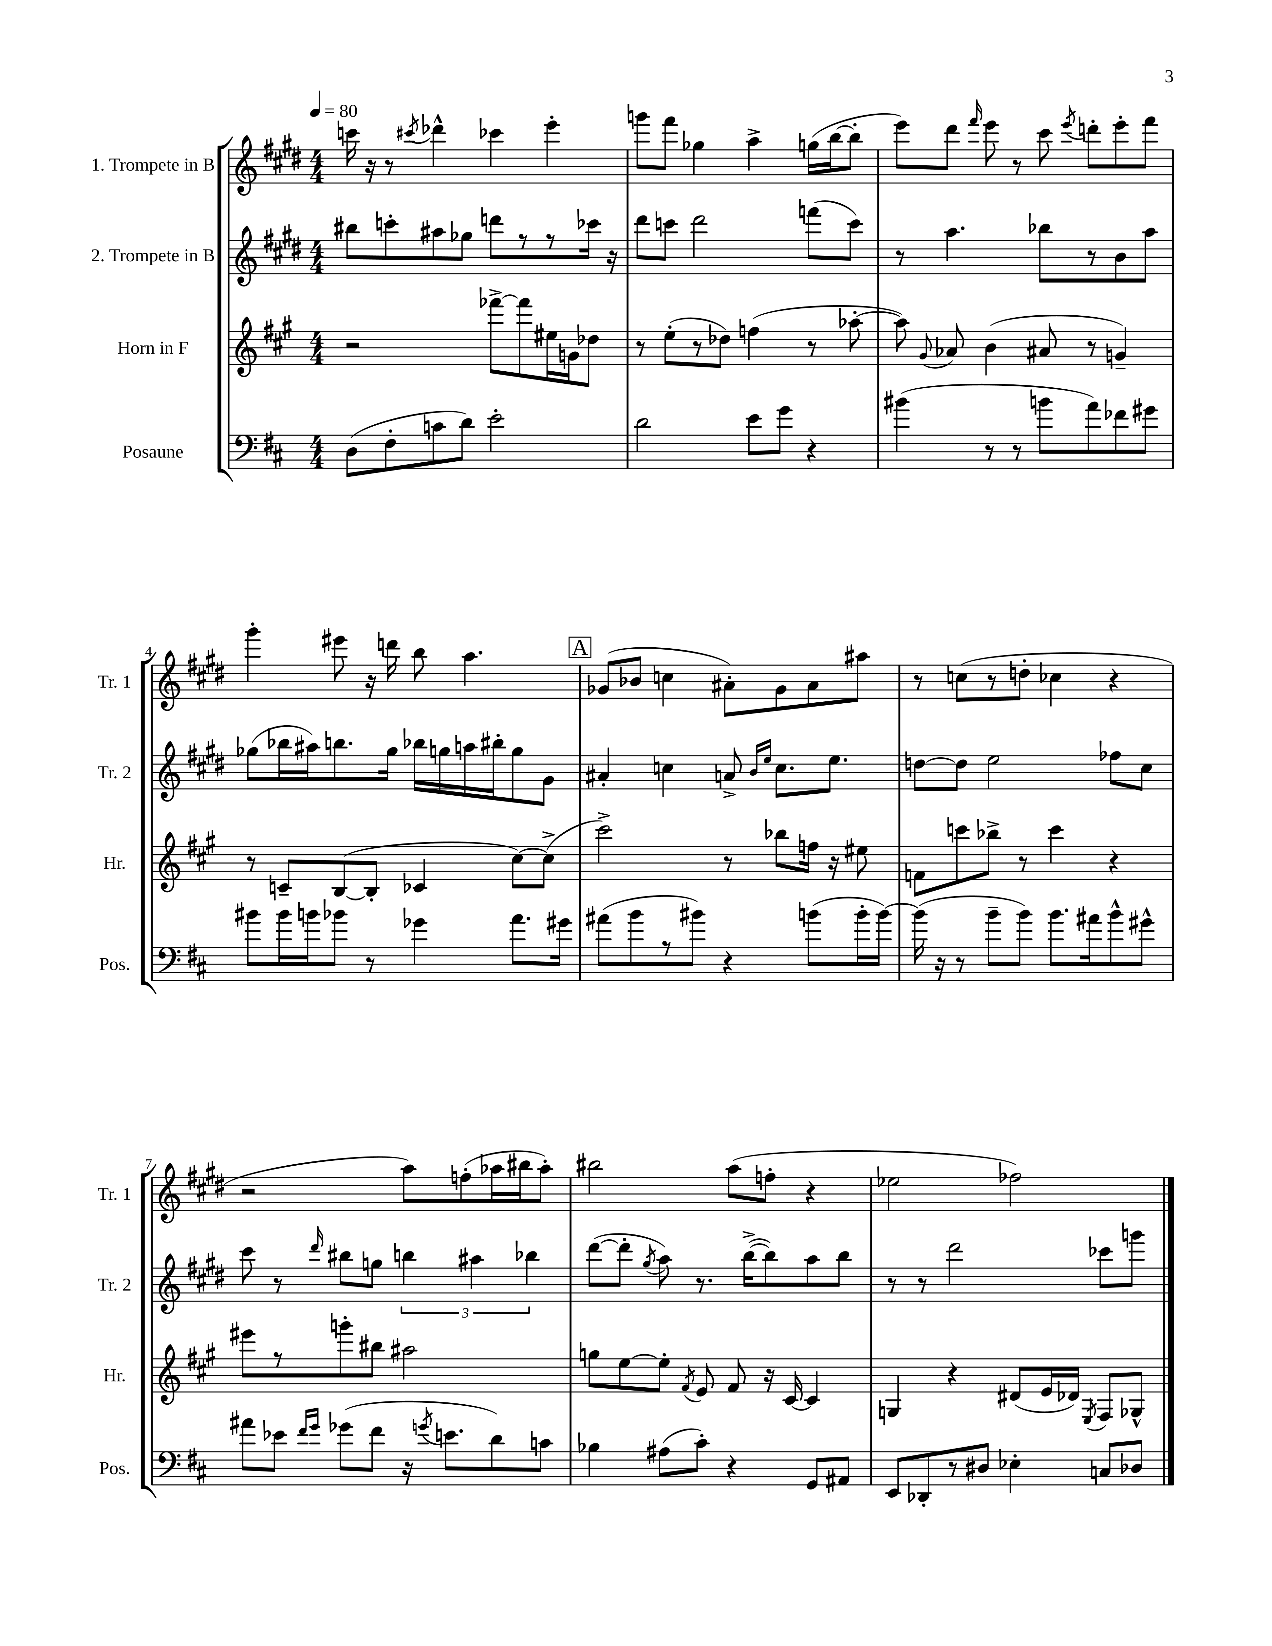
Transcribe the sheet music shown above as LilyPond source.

<<
\new StaffGroup <<
\new Staff = "s0" \with { instrumentName = "1. Trompete in B" shortInstrumentName = "Tr. 1" } {
    \clef treble \key e \major \numericTimeSignature \time 4/4 \tempo 4 = 80
    \autoBeamOff c'''16 r16 r8 \acciaccatura { cis'''8 } des'''4-^ ces'''4 e'''4-. |
    g'''8[ fis'''8] ges''4 a''4-> g''16[( b''16~ b''8]-. |
    e'''8[) dis'''8] \grace { fis'''16 } e'''8 r8 cis'''8 \acciaccatura { e'''8 } d'''8[-. e'''8-. fis'''8] |
    gis'''4-. eis'''8 r16 d'''16 b''8 a''4. |
    \mark \markup { \box "A" } ges'8[( bes'8] c''4 ais'8[-.) ges'8 ais'8 ais''8] |
    r8 c''8[( r8 d''8]-. ces''4 r4 |
    r2 a''8[) f''8-.( aes''16 bis''16 aes''8]-.) |
    bis''2 a''8[( f''8]-. r4 |
    ees''2 fes''2) \bar "|." |
}
\new Staff = "s1" \with { instrumentName = "2. Trompete in B" shortInstrumentName = "Tr. 2" } {
    \clef treble \key e \major \numericTimeSignature \time 4/4
    \autoBeamOff bis''8[ c'''8-. ais''8 ges''8] d'''8[ r8 r8 ces'''16] r16 |
    dis'''8[ c'''8] dis'''2 f'''8[( c'''8]) |
    r8 a''4. bes''8[ r8 b'8 a''8] |
    ges''8[( bes''16 ais''16) b''8. ges''16] bes''16[ g''16 a''16 bis''16-. g''8 gis'8] |
    \mark \markup { \box "A" } ais'4-. c''4 a'8-> \grace { b'16[ e''16] } c''8.[ e''8.] |
    d''8[~ d''8] e''2 fes''8[ cis''8] |
    cis'''8 r8 \grace { dis'''16 } bis''8[ g''8] \tuplet 3/2 { b''4 ais''4 bes''4 } |
    dis'''8[~( dis'''8]-. \acciaccatura { gis''8 } a''8) r8. b''16[~->( b''8) a''8 b''8] |
    r8 r8 dis'''2 ces'''8[ g'''8] \bar "|." |
}
\new Staff = "s2" \with { instrumentName = "Horn in F" shortInstrumentName = "Hr." } {
    \clef treble \key a \major \numericTimeSignature \time 4/4
    \autoBeamOff r2 fes'''8[~-> fes'''8 eis''16 g'16 des''8] |
    r8 e''8[-.( r8 des''8]) f''4( r8 aes''8~-. |
    aes''8) \appoggiatura { gis'8 } aes'8 b'4( ais'8 r8 g'4--) |
    r8 c'8[-- b8~( b8]-. ces'4 cis''8[~) cis''8]->( |
    \mark \markup { \box "A" } cis'''2->) r8 bes''8[ f''16] r16 eis''8 |
    f'8[ c'''8 bes''8]-> r8 c'''4 r4 |
    eis'''8[ r8 g'''8-. bis''8] ais''2 |
    g''8[ e''8~ e''8]-. \acciaccatura { fis'8 } e'8 fis'8 r16 cis'16~ cis'4 |
    g4 r4 dis'8[( e'16 des'16]) \acciaccatura { e8 } fis8[ ges8]-^ \bar "|." |
}
\new Staff = "s3" \with { instrumentName = "Posaune" shortInstrumentName = "Pos." } {
    \clef bass \key d \major \numericTimeSignature \time 4/4
    \autoBeamOff d8[( fis8-. c'8 d'8]) e'2-. |
    d'2 e'8[ g'8] r4 |
    bis'4( r8 r8 b'8[ a'8) fes'8 gis'8] |
    bis'8[ bis'16 b'16 bes'8] r8 ges'4 a'8.[ gis'16] |
    \mark \markup { \box "A" } ais'8[( b'8 r8 bis'8]) r4 b'8[( b'16-. b'16]~) |
    b'16( r16 r8 b'8[-- b'8]) b'8.[ ais'16 b'8-^ gis'8]-^ |
    ais'8[ ees'8] \grace { fis'16[ g'16] } ges'8[( fis'8] r16 \acciaccatura { g'8 } e'8.[ d'8) c'8] |
    bes4 ais8[( cis'8]-.) r4 g,8[ ais,8] |
    e,8[ des,8-. r8 dis8] ees4-. c8[ des8] \bar "|." |
}
>>
>>
